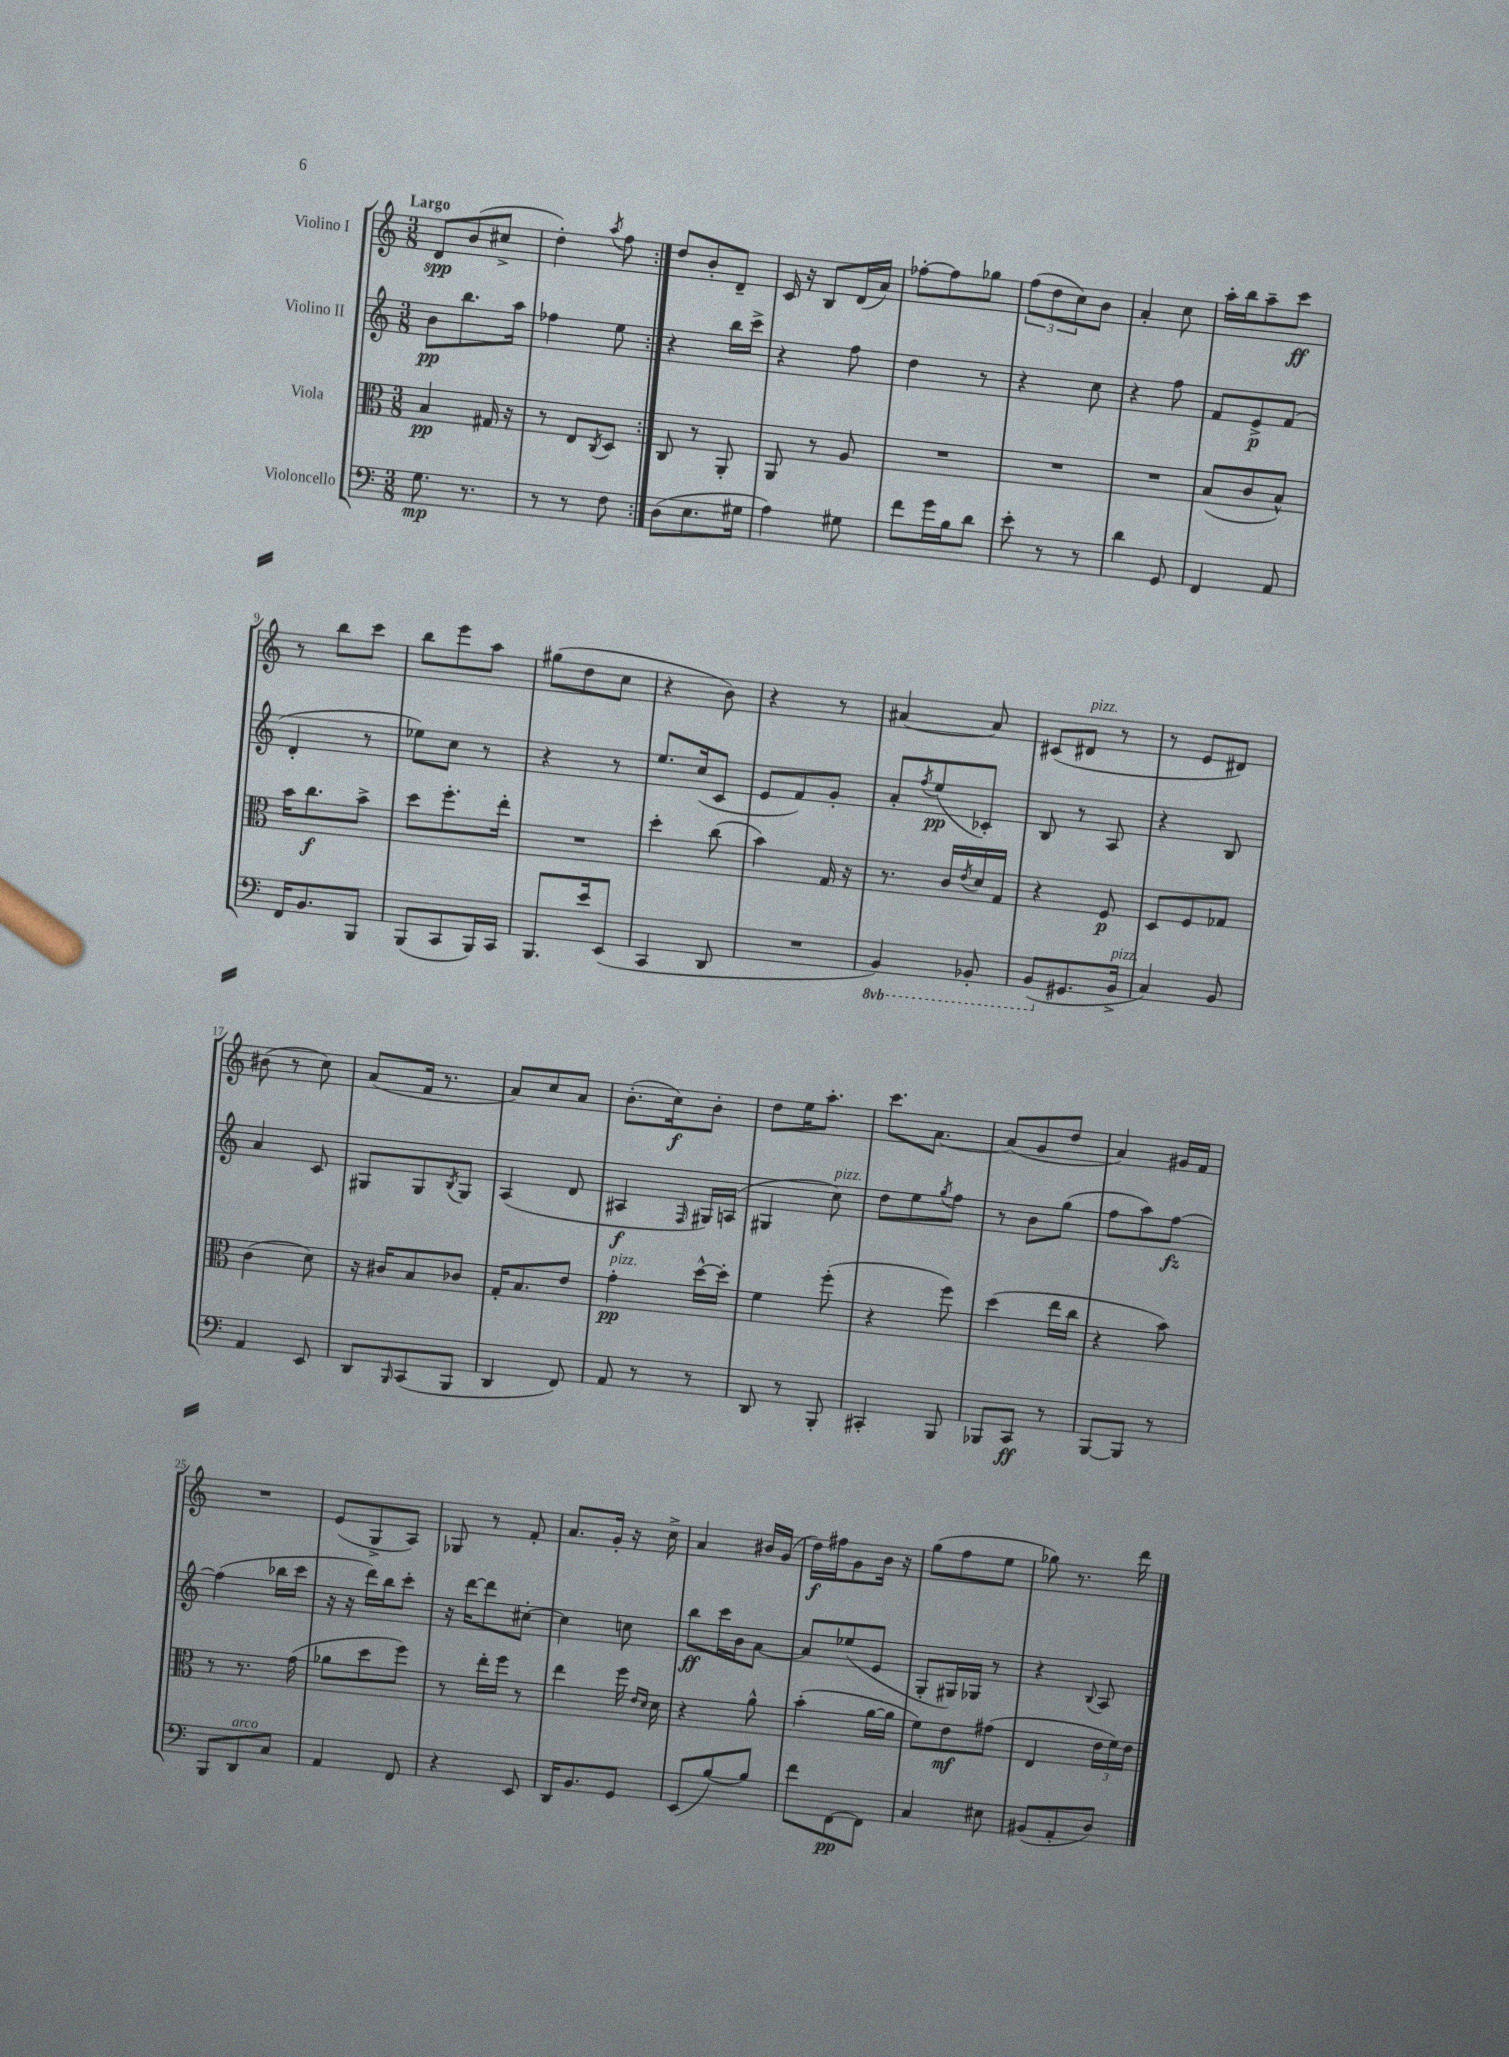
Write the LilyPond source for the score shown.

<<
\new StaffGroup <<
\new Staff = "s0" \with { instrumentName = "Violino I" } {
    \clef treble \key c \major \numericTimeSignature \time 3/8 \tempo "Largo"
    \repeat volta 2 { d'8\spp b'8( cis''8-> |
    d''4-.) \acciaccatura { a''8 } f''8 | }
    d''8 b'8-. d'8-- |
    c'16 r16 b8 d'16( a'16) |
    fes''8~-. fes''8 ges''8 |
    \tuplet 3/2 { f''8( d''8 c''8) } b'8 |
    a'4-. c''8 |
    a''16-. b''16 a''8-- c'''8\ff |
    r8 b''8 c'''8 |
    b''8 e'''8 a''8 |
    gis''8( d''8 c''8 |
    r4 b'8) |
    r4 r8 |
    ais'4~ ais'8 |
    cis'8( dis'8^\markup { \italic "pizz." } r8 |
    r8 e'8 dis'8) |
    bis'8( r8 c''8) |
    a'8( f'16 r8. |
    a'8) c''8 a'8 |
    b'8.-.( c''16\f) b'8-. |
    d''8 e''16 a''8.-. |
    c'''8. a'8.~ |
    a'8( g'8 d''8 |
    a'4) gis'16 f'16 |
    R4. |
    e'8( g8-> a8) |
    ges8 r8 f'8-. |
    a'8. g'16-. r16 c''16-> |
    a'4 bis'16 g'16( |
    d''16\f) fis''16 g'8 b'16 r16 |
    g''8( f''8 e''8 |
    ges''8) r8. d'''16 \bar "|." |
}
\new Staff = "s1" \with { instrumentName = "Violino II" } {
    \clef treble \key c \major \numericTimeSignature \time 3/8
    \repeat volta 2 { b'8\pp b''8. a''16 |
    fes''4 e''8 | }
    r4 b''16 c'''16-> |
    r4 f''8 |
    d''4 r8 |
    r4 c''8 |
    r4 f''8 |
    f'8 e'8->\p f'8( |
    d'4-. r8 |
    ees''8) c''8 r8 |
    r4 r8 |
    e''8. c''16( c'8 |
    e'8 f'8) g'8-. |
    a'8-. \acciaccatura { f''8 } e''8\pp( ces'8-.) |
    b8 r8 a8 |
    r4 b8 |
    a'4 c'8 |
    gis8 gis8 \acciaccatura { b8 } gis8 |
    a4( d'8 |
    ais4\f \grace { f16 } gis16) a16( |
    gis4 c''8^\markup { \italic "pizz." }) |
    d''8 e''8 \acciaccatura { g''8 } f''8 |
    r8 b'8 g''8( |
    f''8 a''8) f''8~\fz |
    f''4( bes''16 c'''16 |
    r16 r16 d'''16) b''16 c'''8-. |
    r16 d'''16~ d'''8 cis''8~-. |
    cis''4 c''8 |
    b''8\ff c'''16 b'16 a'8~ |
    a'8 ees''8( e'8 |
    g8-. gis16) ges16 r8 |
    r4 \appoggiatura { b8 } a8 \bar "|." |
}
\new Staff = "s2" \with { instrumentName = "Viola" } {
    \clef alto \key c \major \numericTimeSignature \time 3/8
    \repeat volta 2 { b4\pp gis16 r16 |
    r8 e8 \acciaccatura { c8 } d8 | }
    c8 r8 a,8-. |
    a,8 r8 a8 |
    R4. |
    R4. |
    R4. |
    b8( c'8 b8-^) |
    b'16 c''8.\f b'8-> |
    d''8 f''8.-. e''16-. |
    R4. |
    d''4-. c''8( |
    b'4) g16 r16 |
    r8. c'16 \acciaccatura { e'8 } d'16 g16 |
    r4 f8\p |
    d8 f8 ges8 |
    c'4( d'8) |
    r16 cis'16 b8 ces'8 |
    g16-. b8. e'8 |
    g'4-.\pp^\markup { \italic "pizz." } d''16~-^ d''16-. |
    f'4 f''8-.( |
    r4 f''8) |
    d''4( e''16 c''16 |
    r4 b'8) |
    r8 r8. g'16( |
    aes'8 d''8 f''8) |
    r8 e''16-. f''16 r8 |
    e''4 f''16 \grace { e'16 d'16 } d'16 |
    r4 a'8-^ |
    b'4-.( a'16~ a'16 |
    f'8) e'8\mf gis'8( |
    e4 \tuplet 3/2 { e'16 f'16) e'16 } \bar "|." |
}
\new Staff = "s3" \with { instrumentName = "Violoncello" } {
    \clef bass \key c \major \numericTimeSignature \time 3/8 \set Staff.ottavationMarkups = #ottavation-simple-ordinals
    \repeat volta 2 { g8.\mp r8. |
    r8 r8 f8 | }
    d8( e8. gis16 |
    a4) gis8 |
    f'8 g'16 b16 d'8 |
    e'8-. r8 r8 |
    d'4 g,8 |
    f,4 a,8 |
    f,16 b,8. b,,8 |
    b,,8( c,8 b,,16) c,16 |
    b,,8. e'16 e,8( |
    c,4 d,8 |
    R4. |
    \ottava #-1 b,,4) bes,,8-. |
    b,,8( \ottava #0 gis,8. b,16->^\markup { \italic "pizz." } |
    c4) b,8 |
    a,4 e,8 |
    d,8 \grace { b,,16 } c,8( b,,8 |
    d,4 f,8) |
    a,8 r8 r8 |
    d,8 r8 b,,8-. |
    cis,4-. b,,8 |
    bes,,8 c,8\ff r8 |
    b,,8~ b,,8 r8 |
    b,,8 d,8^\markup { \italic "arco" } c8 |
    a,4 f,8 |
    r4 e,8 |
    d,16 b,8. g,8 |
    e,8( b8~) b8 |
    f'8 f,8~\pp f,8 |
    c4 eis8 |
    bis,8( a,8-. d8) \bar "|." |
}
>>
>>
